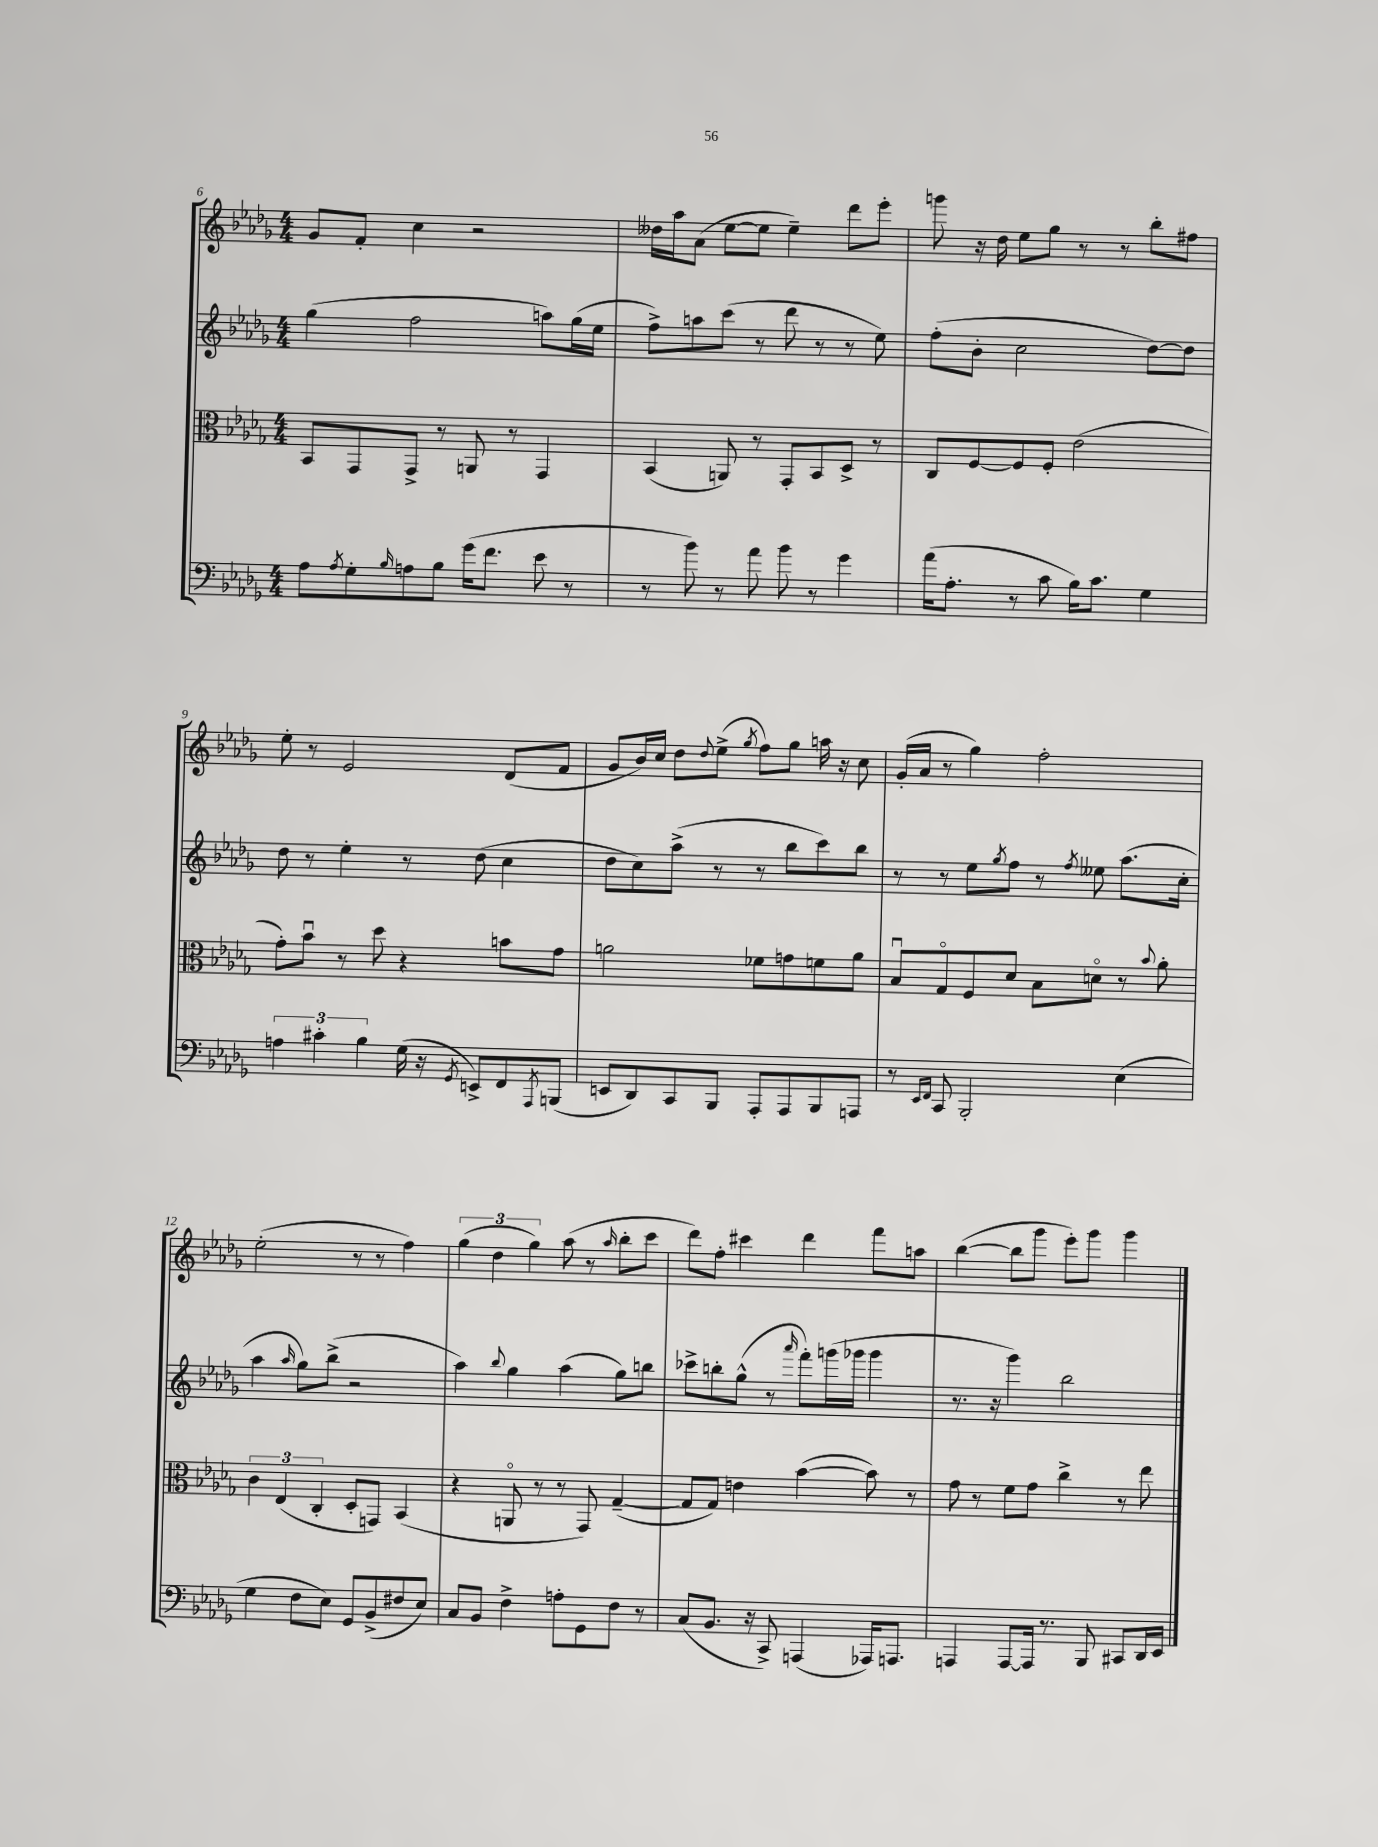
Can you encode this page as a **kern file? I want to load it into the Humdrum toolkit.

**kern	**kern	**kern	**kern
*staff4	*staff3	*staff2	*staff1
*clefF4	*clefC3	*clefG2	*clefG2
*k[b-e-a-d-g-]	*k[b-e-a-d-g-]	*k[b-e-a-d-g-]	*k[b-e-a-d-g-]
*M4/4	*M4/4	*M4/4	*M4/4
8A-\L	8BB-/L	(4gg-\	8g-/L
8qA-/	.	.	.
8G-'\	8GG-/	.	8f'/J
16qqB-/	.	.	.
8A\	8GG-^/J	2ff\	4cc\
8B-\J	8r	.	.
(16g-\LK	8AA/	.	2r
8.f\J	.	.	.
.	8r	.	.
8e-\	4GG-/	8aa\L)	.
8r	.	(16gg-\L	.
.	.	16ee-\JJ	.
=	=	=	=
8r	(4BB-/	8ff^\L)	16dd--\LL
.	.	.	16aa-\J
8b-\)	.	8aa\	(8a-\J
8r	8AA/)	(8ccc\J	[8ee-\L
8a-\	8r	8r	8ee-\]J
8b-\	8GG-'/L	8ddd-\	4ee-~\)
8r	8BB-/	8r	.
4g-\	8D-^/J	8r	8ddd-\L
.	8r	8ee-\)	8eee-'\J
=	=	=	=
(16a-\LK	8C/L	(8ff'\L	8ggg\
8.A-'\J	.	.	.
.	[8F/	8b-'\J	16r
.	.	.	16dd-\
8r	8F/]	2cc\	8ee-\L
8c\	8F'/J	.	8gg-\J
16B-\LK)	(2e-\	.	8r
8.c\J	.	.	.
.	.	.	8r
4G-\	.	[8dd-\L)	8bb-'\L
.	.	8dd-\]J	8ff#\J
=	=	=	=
6A\	8g-'\L)	8dd-\	8ee-'\
.	8b-u\J	8r	8r
6c#'\	.	.	.
.	8r	4ee-'\	2e-/
6B-\	.	.	.
.	8dd-\	.	.
(16G-\	4r	8r	.
16r	.	.	.
8qGG-/	.	.	.
8EE^/L)	.	(8dd-\	.
8FF/	8b\L	4cc\	(8d-/L
8qAAA-/	.	.	.
(8BBB/J	8g-\J	.	8f/J
=	=	=	=
8EE/L	2a\	8dd-\L	8g-/L
8DD-/)	.	8cc\)	16b-/L)
.	.	.	16cc/JJ
8CC/	.	(8aa-^\J	8dd-\L
.	.	.	8qqdd-/
8BBB-/J	.	8r	(8ee-^\J
.	.	.	8qgg-/
8AAA-'/L	8f-\L	8r	8ff\L)
8AAA-/	8g\	8bb-\L	8gg-\J
8BBB-/	8f\	8ccc\)	16aa\
.	.	.	16r
8AAA/J	8a\J	8bb-\J	8cc\
=	=	=	=
8r	8B-u/L	8r	(16g-'/LL
.	.	.	16a-/JJ
16qqEE-/LL	.	.	.
16qqFF/JJ	.	.	.
8CC/	8G-o/	8r	8r
2BBB-'/	8F/	8ee-\L	4gg-\)
.	.	8qgg-/	.
.	8d-/J	8ff\J	.
.	8B-\L	8r	2ff'\
.	.	8qff/	.
.	8do\J	8ee--\	.
(4E-\	8r	(8.aa-\L	.
.	8qqb-/	.	.
.	8a-'\	.	.
.	.	16cc'\Jk	.
=	=	=	=
4G-\	6c\	4aa-\	(2ee-'\
.	(6E-/	.	.
.	.	16qqaa-/	.
8F\L	.	8gg-\L)	.
.	6C'/	.	.
8E-\J)	.	(8bb-^\J	.
8GG-/L	8D-'/L	2r	8r
(8BB-^/	8GG/J)	.	8r
8F#/	(4BB-/	.	4ff\)
8E-/J)	.	.	.
=	=	=	=
8C/L	4r	4aa-\)	(6gg-\
8BB-/J	.	.	.
.	.	.	6dd-\
.	.	8qqbb-/	.
4F^\	8AAo/	4gg-\	.
.	.	.	6gg-\)
.	8r	.	.
8A'\L	8r	(4aa-\	(8aa-\
8GG-\	8GG-/)	.	8r
.	.	.	16qqaa-/
8F\J	([4G-~/	8gg-\L)	8bb-'\L
8r	.	8bb\J	8ccc\J
=	=	=	=
(8C/L	8G-/]L	8ccc-^\L	8ddd-\L)
8.BB-/J	8G-/J)	8bb'\	8ff'\J
.	4e\	(8gg-^^\J	4ccc#\
16r	.	.	.
8CC^/)	.	8r	.
.	.	16qqaaa-/	.
(4AAA/	([4b-\	8fff'\L)	4ddd-\
.	.	(16ggg\L	.
.	.	16ggg-\JJ	.
16AAA-/LK)	8b-\])	4ggg-\	8fff\L
8.AAA/J	.	.	.
.	8r	.	8aa\J
=	=	=	=
4AAA/	8g-\	8.r	([4bb-\
.	8r	.	.
.	.	16r	.
[8AAA/L	8f\L	4ggg-\)	8bb-\]L
16AAA/]Jk	8g-\J	.	8ggg-\J
8.r	.	.	.
.	4cc^\	2bb-\	8eee-'\L)
8BBB-/	.	.	8ggg-\J
8CC#/L	8r	.	4ggg-\
16DD-/L	8ee-\	.	.
16EE-/JJ	.	.	.
==	==	==	==
*-	*-	*-	*-
